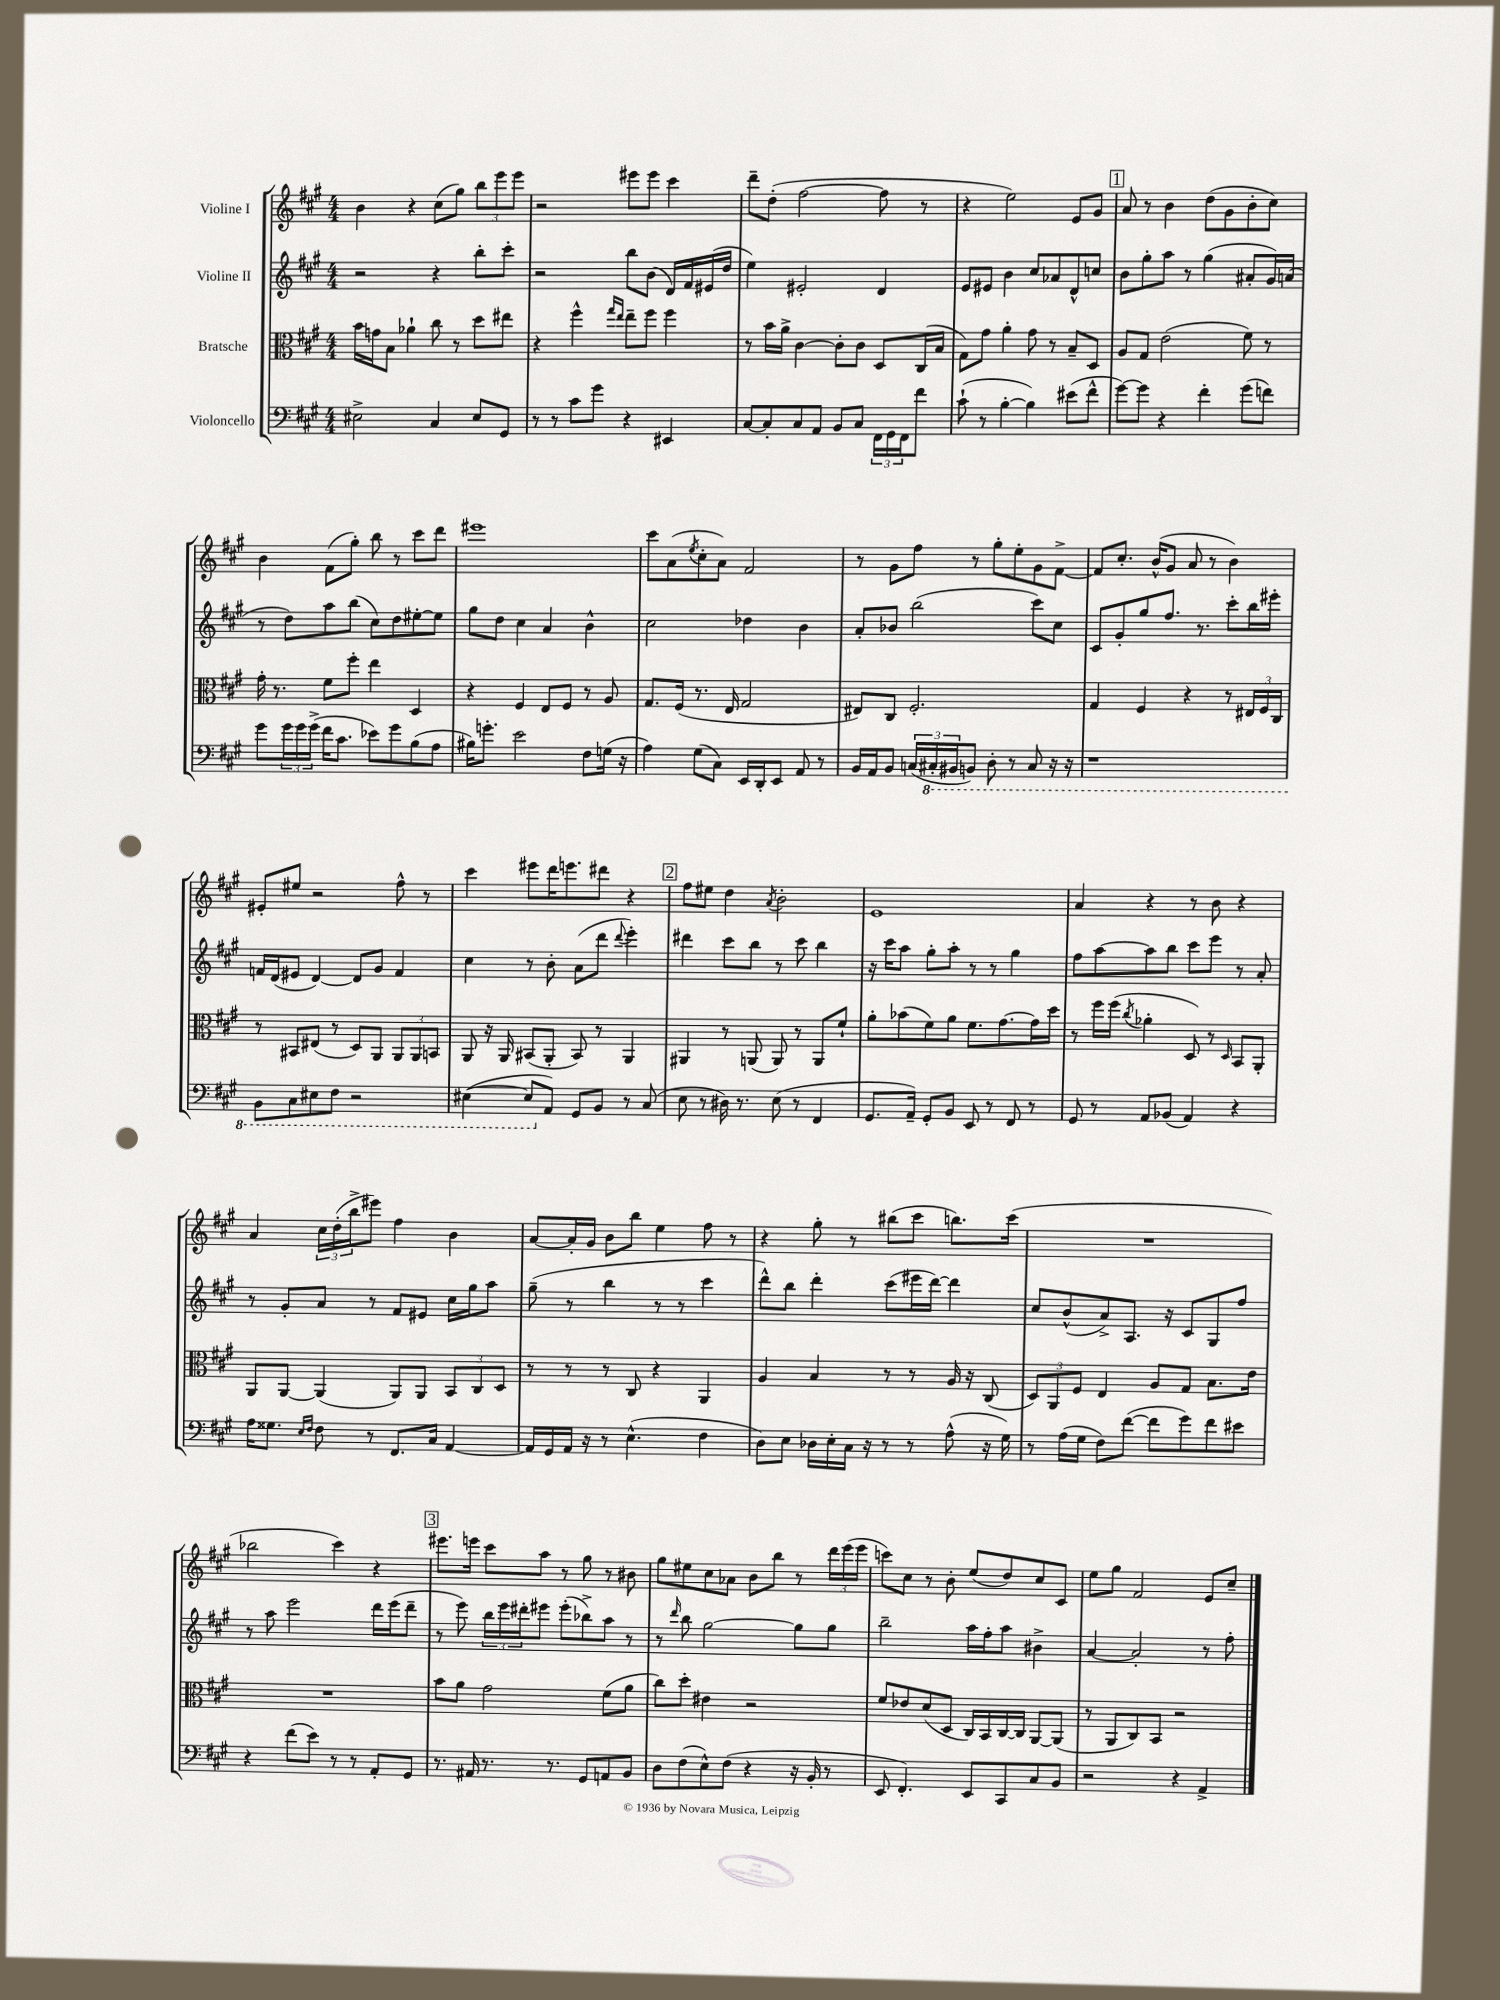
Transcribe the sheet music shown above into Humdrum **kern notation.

**kern	**kern	**kern	**kern
*staff4	*staff3	*staff2	*staff1
*clefF4	*clefC3	*clefG2	*clefG2
*k[f#c#g#]	*k[f#c#g#]	*k[f#c#g#]	*k[f#c#g#]
*M4/4	*M4/4	*M4/4	*M4/4
2E#^	16b	2r	4b
.	16g	.	.
.	8B	.	.
.	4a-`	.	4r
4C#	8cc#	4r	(8cc#
.	8r	.	8gg#)
8E#	8dd	8bb'	12bb
.	.	.	12eee
8GG#	8ee#	8ccc#'	.
.	.	.	12eee
=	=	=	=
8r	4r	2r	2r
8r	.	.	.
8c#	4ff#^^	.	.
8g#	.	.	.
.	16qqgg#	.	.
.	16qqee	.	.
4r	8ee~	8bb	8eee#
.	8ff#	(8b	8eee#
4EE#	4ff#	16d)	4ccc#
.	.	16f#	.
.	.	(16e#	.
.	.	16dd	.
=	=	=	=
[8C#	8r	4ee)	8ddd~
8C#']	16b	.	(8dd'
.	16a^	.	.
8C#	[4c#	2e#'	[2ff#
8AA	.	.	.
8BB	8c#']	.	.
8C#	8c#	.	.
24FF#	8D	4d	8ff#]
24GG#	.	.	.
24FF#	.	.	.
8f#	(16C#	.	8r
.	16B	.	.
=	=	=	=
(8c#`	8G#)	8e	4r
8r	8g#	8e#	.
[4B'	4a'	4b	2ee)
4B])	8g#	8cc#	.
.	8r	8a-	.
(8e#	8B~	8d^^	8e
8f#^^	8D	8cc	8g#
=	=	=	=
[8g#)	8A	8b	8a
8g#]	8G#	8gg#'	8r
4r	(2e	8aa	4b
.	.	8r	.
4f#'	.	(4gg#	(8dd
.	.	.	8g#
(8g#	8f#)	8a#'	8b'
8f)	8r	16g#)	8cc#)
.	.	(16a	.
=	=	=	=
8g#	16g#'	8r	4b
.	8.r	.	.
24g#	.	8dd)	.
24g#	.	.	.
(24g#^	.	.	.
16f#	8f#	8aa	(8f#
8.c#	.	.	.
.	8ff#'	(8bb	8gg#')
8e-)	4ee	8cc#)	8bb
8g#	.	8dd	8r
(8B	4D	[8ee#'	8ccc#
8A	.	8ee#]	8ddd
=	=	=	=
16B#)	4r	8gg#	1eee#
8.g'	.	.	.
.	.	8dd	.
2e	4F#	4cc#	.
.	8E	4a	.
.	8F#	.	.
8F#	8r	4b^^	.
(16G	8A	.	.
16r	.	.	.
=	=	=	=
4A)	8.G#	2cc#	8ccc#
.	.	.	(8a
.	(16F#	.	.
.	.	.	8qee
(8G#	8.r	.	8cc#'
8C#)	.	.	8a)
.	16E	.	.
16EE	2G#	4dd-	2f#
16DD'	.	.	.
8EE	.	.	.
8AA	.	4b	.
8r	.	.	.
=	=	=	=
16BB	8E#)	8a'	8r
16AA	.	.	.
8BB	8C#	8b-	8g#
(24C	2.F#'	(2bb	8ff#
24CC#'	.	.	.
24BBB#	.	.	.
8BBB)	.	.	8r
8DD'	.	.	8gg#'
8r	.	.	8ee'
8CC#	.	8ccc#)	8g#
16r	.	8cc#	[8f#^
16r	.	.	.
=	=	=	=
1r	4G#	8c#	8f#]
.	.	8g#'	8.cc#'
.	4F#	8gg#	.
.	.	.	(16b^^
.	.	8.ff#	8g#
.	4r	.	8a
.	.	8.r	.
.	.	.	8r
.	8r	8ccc#'	4b)
.	24E#	16bb	.
.	24F#	.	.
.	.	16eee#'	.
.	24C#	.	.
=	=	=	=
8BBB	8r	16f	8e#'
.	.	(16d	.
8CC#	8BB#	8e#	8ee#
8EE#	(8E#	[4d)	2r
8FF#	8r	.	.
2r	8D)	8d]	.
.	8AA	8g#	.
.	12AA	4f	8ff#^^
.	12AA	.	.
.	.	.	8r
.	12BB	.	.
=	=	=	=
([4EE#	8AA	4cc#	4ccc#
.	16r	.	.
.	16AA	.	.
8EE#]	(8BB#	8r	8eee#
8AA)	8AA'	8b'	16ddd
.	.	.	8.eee
8GG#	8BB#)	(8a	.
8BB	8r	8ddd	8ddd#
.	.	8qqddd	.
8r	4AA	4eee')	4r
(8C#	.	.	.
=	=	=	=
8E	4AA#	4ddd#	8ff#
8r	.	.	8ee#
16D#)	8r	8ccc#	4dd
8.r	.	.	.
.	(8AA	8bb	.
.	.	.	8qa
(8E	8AA)	8r	2b'
8r	8r	8ccc#	.
4FF#	8AA	4bb	.
.	8f#`	.	.
=	=	=	=
8.GG#	8a'	16r	1e
.	.	16ccc#	.
.	(8b-	8aa	.
16AA~)	.	.	.
8GG#'	8f#)	8gg#'	.
8BB	8a	8aa'	.
8EE	8.f#	8r	.
8r	.	8r	.
.	[8.g#	.	.
8FF#	.	4gg#	.
8r	16g#]	.	.
.	16dd	.	.
=	=	=	=
8GG#	8r	8ff#	4a
8r	16ff#	[8aa	.
.	(16ff#	.	.
.	8qcc#	.	.
8AA	4a-'	8aa]	4r
(8BB-	.	8bb	.
4AA)	8D)	8ccc#	8r
.	8r	8eee	8b
.	16qqD	.	.
4r	8BB	8r	4r
.	8AA'	8a'	.
=	=	=	=
16A	8AA	8r	4a
8.G##	.	.	.
.	[8AA	8g#'	.
16qqE	.	.	.
16qqF#	.	.	.
8F#	(4AA]	8a	24cc#
.	.	.	(24dd'
.	.	.	24bb^
8r	.	8r	8eee#)
8.FF#	8AA)	8f#	4ff#
.	8AA	8e#	.
16C#	.	.	.
[4AA	12BB	16cc#	4b
.	.	16gg#	.
.	12C#	.	.
.	.	8aa	.
.	12D	.	.
=	=	=	=
16AA]	8r	(8gg#~	[8a
16GG#	.	.	.
16AA	8r	8r	16a']
16r	.	.	16g#
8r	8r	4bb	8b
(4.E^^	8C#	.	8bb
.	4r	8r	4ee
.	.	8r	.
4F#	4AA	4ccc#	8ff#
.	.	.	8r
=	=	=	=
8D)	4A	8ddd^^)	4r
8E	.	8bb	.
16D-	4B	4ddd'	8gg#'
16E'	.	.	.
16C#	.	.	8r
16r	.	.	.
8r	8r	(8ccc#	(8bb#
8r	8r	16eee#	8ccc#
.	.	[16ddd)	.
(8A^^	16A	4ddd]	8.bb)
.	16r	.	.
16r	(8C#	.	.
16G#)	.	.	(16ccc#
=	=	=	=
8r	12D)	8cc#	1r
.	12AA	.	.
(16A	.	(8b^^	.
.	12F#	.	.
16G#	.	.	.
8F#)	4E	8a^)	.
([8f#	.	8.A	.
8f#]	8A	.	.
.	.	16r	.
8g#)	8G#	8c#	.
8f#	8.B	8G#	.
8e#	.	8ff#	.
.	16e	.	.
=	=	=	=
4r	1r	8r	2bb-
.	.	8aa	.
(8f#	.	2eee	.
8e)	.	.	.
8r	.	.	4ccc#)
8r	.	.	.
8AA'	.	16ddd	4r
.	.	(16eee	.
8GG#	.	8ddd~	.
=	=	=	=
8.r	8b	8r	8.eee#
.	8a	8eee)	.
16AA#	.	.	16eee
8.r	2g#	24bb	8ccc#
.	.	24eee	.
.	.	24ddd#'	.
.	.	8eee#	8aa
8.r	.	.	.
.	.	(8eee#'	8r
8GG#	.	8bb-^)	8gg#
8AA	(8f#	8aa	8r
8BB	8a	8r	8b#
=	=	=	=
8D	8cc#)	8r	8gg#
.	.	16qqddd	.
(8F#	8dd'	8bb	8ee#
8E^^)	4e#	[2gg#	8cc#
(8F#	.	.	8a-
4r	2r	.	8b
.	.	.	8bb
16r	.	8gg#]	8r
16BB'	.	.	.
8r	.	8gg#	24ddd
.	.	.	(24eee
.	.	.	24eee
=	=	=	=
8EE	8f#	2bb~	8ccc)
4.FF#')	8e-	.	8cc#
.	(8d	.	8r
.	8D	.	8b'
8EE	16C#)	16aa	(8ee
.	16BB	16ff#'	.
8CC#	[16C#	8aa	8dd)
.	16C#]	.	.
8C#	[8AA	4b#^	8cc#
8BB	(8AA]	.	8c#
=	=	=	=
2r	8r	[4a	8ee
.	8AA	.	8gg#
.	8C#)	2a']	2f#
.	8BB	.	.
4r	2r	.	.
4AA^	.	8r	8e
.	.	8ff#'	8cc#~
==	==	==	==
*-	*-	*-	*-
